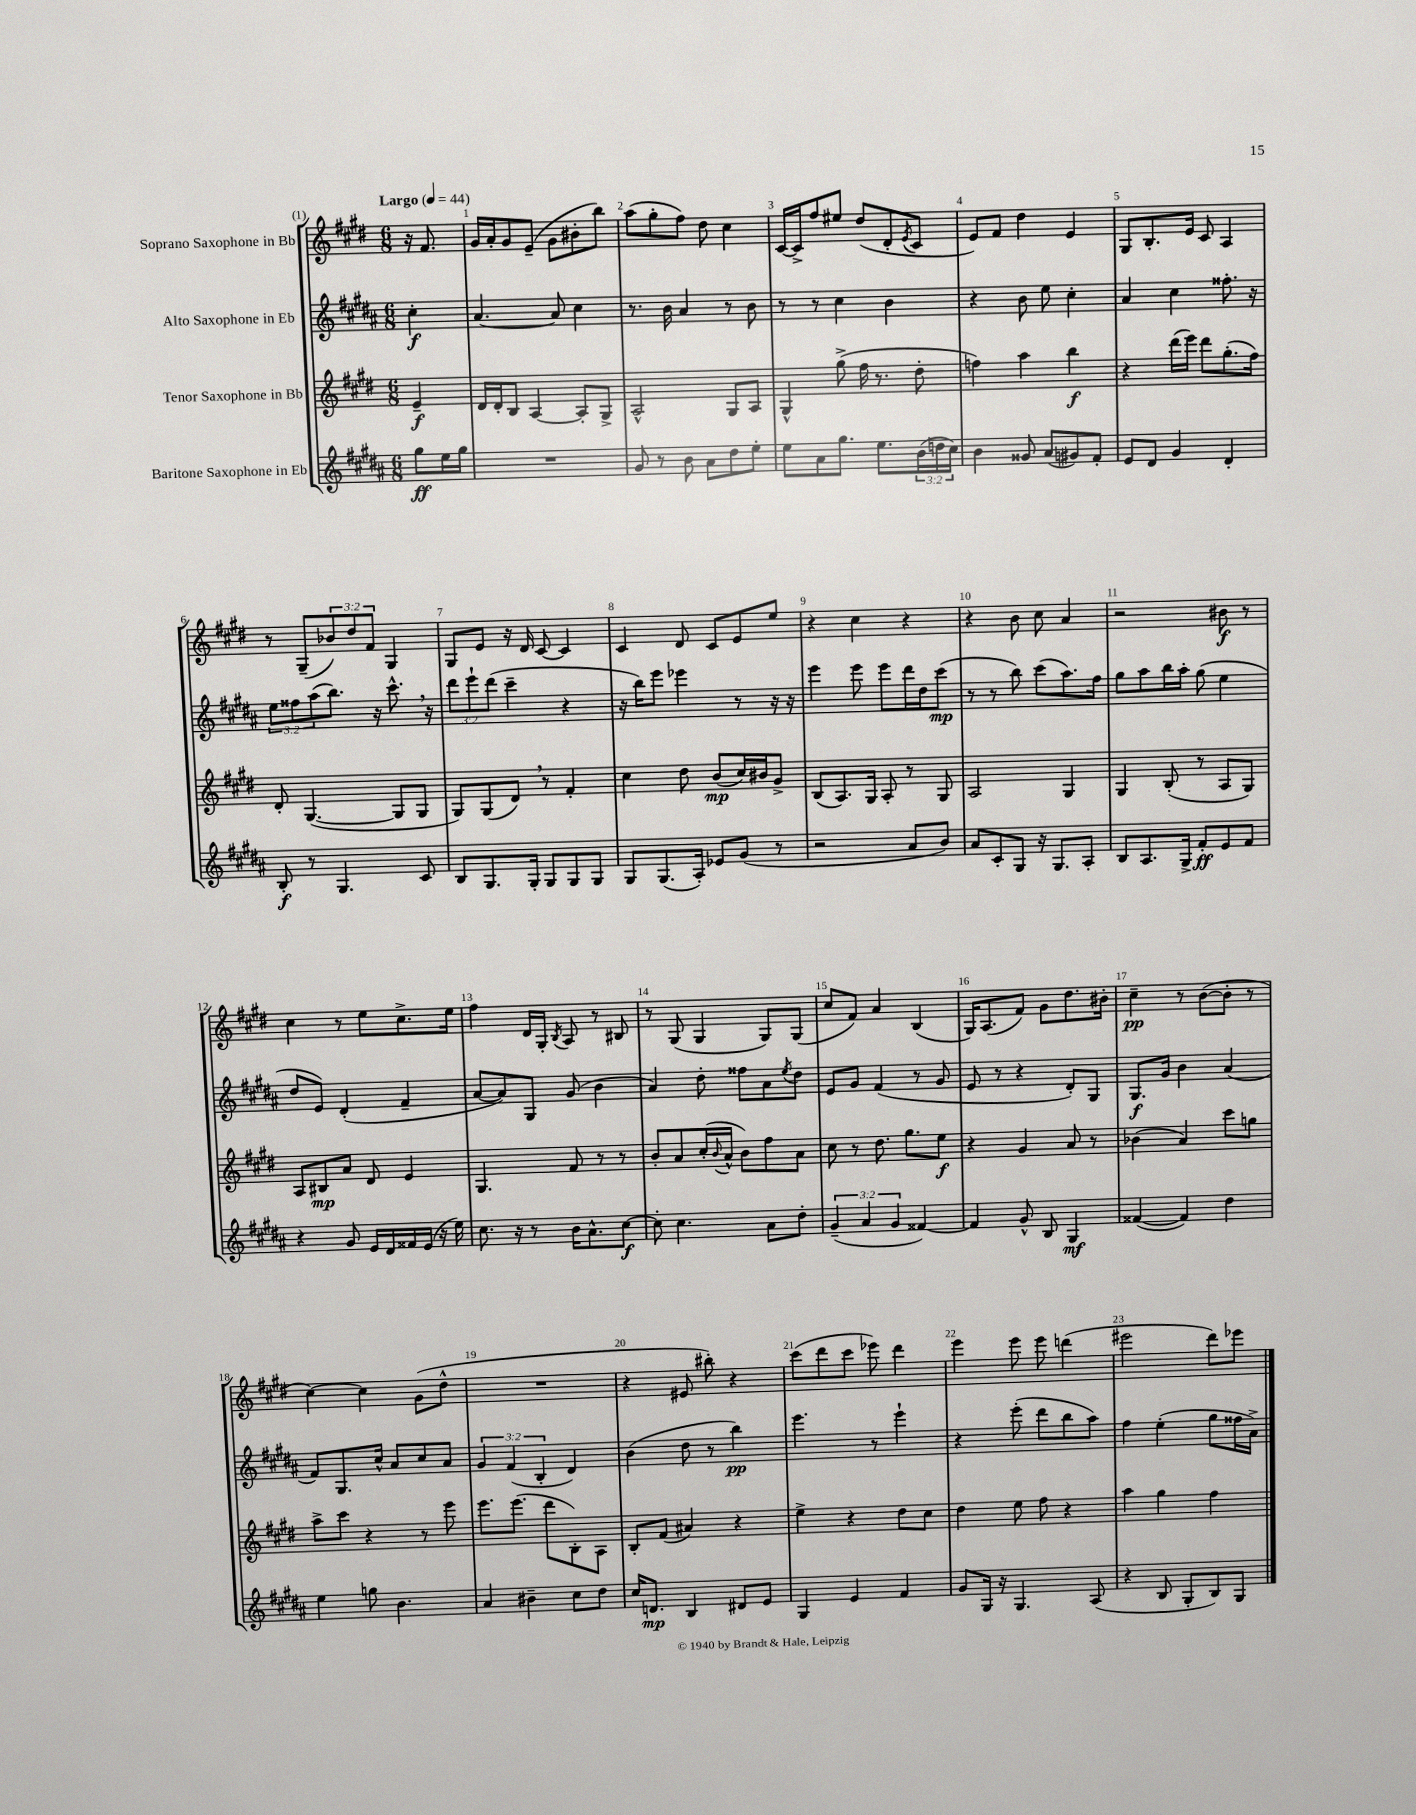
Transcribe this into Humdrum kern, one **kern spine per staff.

**kern	**kern	**kern	**kern
*staff4	*staff3	*staff2	*staff1
*clefG2	*clefG2	*clefG2	*clefG2
*k[f#c#g#d#a#]	*k[f#c#g#d#]	*k[f#c#g#d#a#]	*k[f#c#g#d#]
*M6/8	*M6/8	*M6/8	*M6/8
*MM44	*MM44	*MM44	*MM44
8gg#\L	4e~/	4cc#'\	16r
.	.	.	8.f#/
16ee\L	.	.	.
16gg#\JJ	.	.	.
=	=	=	=
2.r	16d#/LL	[4.a#/	16g#/LL
.	16d#'/J	.	16a'/J
.	8B/J	.	8g#/
.	[4A/	.	(8e~/J
.	.	8a#/]	8g#\L
.	8A'/]L	4cc#\	8b#'\
.	8G#^/J	.	8bb\J)
=	=	=	=
8g#/	2A^^/	8.r	(8aa\L
8r	.	.	8gg#'\
.	.	16b\	.
8b\	.	4a#/	8ff#\J)
8a#\L	.	.	8dd#\
8dd#\	8G#/L	8r	4cc#\
8ee'\J	8A/J	8b\	.
=	=	=	=
8ee\L	4G#^^/	8r	[16c#/LL
.	.	.	16c#^/]J
8a#\	.	8r	8ff#/
8.gg#\J	(8gg#^\	4cc#\	8ee#/J
.	16ff#\	.	(8dd#/L
8.ee\L	8.r	.	.
.	.	4b\	8d#'/
.	.	.	8qe/
(24b\L	8dd#'\	.	8c#/J
24dd\	.	.	.
24cc#\JJ)	.	.	.
=	=	=	=
4b\	4ff\)	4r	8e/L)
.	.	.	8f#/J
8g##/	4aa\	8b\	4dd#\
(8a#/L	.	8ee\	.
8g#/)	4bb\	4cc#'\	4e/
8f#'/J	.	.	.
=	=	=	=
8e/L	4r	4a#/	8G#/L
8d#/J	.	.	8.B'/
4g#/	(16ddd#\LL	4cc#\	.
.	16eee\JJ)	.	16e/Jk
.	8ddd#\L	.	8c#/
4d#'/	(8.gg#'\	8.ff##'\	4A/
.	16ff#\Jk)	16r	.
=	=	=	=
8B'/	8d#'/	12ee\L	8r
.	.	12ff##\	.
8r	([4.G#/	.	(8G#~/L
.	.	(12aa#\	.
4.G#/	.	8.bb\J)	12b-/)
.	.	.	12dd#/
.	.	.	12f#/J
.	.	16r	.
.	8G#/]L	8.ccc#^^\	4G#/
8c#/	8G#/J	.	.
.	.	16r	.
=	=	=	=
8B/L	8G#/L)	12ddd#\L	8G#/L
.	.	12eee`\	.
8.G#/	(8G#/	.	8e/J
.	.	(12ddd#\J	.
.	8d#/J)	4ccc#~\	16r
16G#'/Jk	.	.	16d#/
8G#/L	8r	.	[8c#/
8G#/	4f#'/	4r	4c#/]
8G#/J	.	.	.
=	=	=	=
8G#/L	4cc#\	16r	4c#/
.	.	16bb\LK)	.
(8.G#/	.	8eee\J	.
.	8dd#\	4eee-\	8d#/
16A#'/Jk)	.	.	.
8e-/L	(8b/L	.	8c#/L
(8g#/J	16cc#/L)	8r	8e/
.	16b#/J	.	.
8r	8g#^/J	16r	8ee/J
.	.	16r	.
=	=	=	=
2r	(8B/L	4eee\	4r
.	8.A/)	.	.
.	.	8eee\	4cc#\
.	16G#/Jk	.	.
.	8A'/	8eee\L	.
8a#/L	8r	16ddd#\L	4r
.	.	16dd#\J	.
8b/J)	8G#/	(8ccc#\J	.
=	=	=	=
8a#/L	2A/	8r	4r
8c#'/	.	8r	.
8G#/J	.	8bb\)	8b\
16r	.	(8ccc#\L	8cc#\
8.G#/L	.	.	.
.	4G#/	8.aa#\)	4a/
8A#'/J	.	.	.
.	.	16ff#\Jk	.
=	=	=	=
8B/L	4G#/	8gg#\L	2r
8.A#/	.	8aa#\	.
.	(8B'/	16bb\L	.
16G#^/Jk	.	16aa#'\JJ	.
8f#'/L	8r	(8gg#\	.
8e/	8A/L	4ee\	8b#\
8f#/J	8G#/J)	.	8r
=	=	=	=
4r	8A/L	8dd#/L	4cc#\
.	8B#/	8e/J)	.
8g#/	8a/J	(4d#'/	8r
16e/LL	8d#/	.	8ee\L
16d#/	.	.	.
16f##/	4e/	4f#~/	8.cc#^\
(16e/JJ	.	.	.
16r	.	.	.
16ee\)	.	.	16ee\Jk
=	=	=	=
8.cc#\	4.G#/	[8a#/L	4ff#\
.	.	8a#/])	.
16r	.	.	.
8r	.	8G#/J	16d#/LL
.	.	.	16G#'/JJ
.	.	.	8qB/
16b\LK	8f#/	(8g#/	8A/
8.a#^^\	.	.	.
.	8r	4b\	8r
[8cc#\J	8r	.	8B#/
=	=	=	=
8cc#'\]	8b'/L	4a#/)	8r
4.cc#\	8a/	.	(8G#/
.	(16cc#'/L	8dd#'\	4G#/
.	8qqb/	.	.
.	16a^^/JJ	.	.
.	8b\L)	8ff##\L	.
8a#\L	8ff#\	8a#\	8G#/L)
.	.	8qee/	.
8dd#'\J	8a\J	8dd#\J	(8G#/J
=	=	=	=
(6g#~/	8cc#\	8e/L	8cc#/L
.	8r	8g#/J	8f#/J)
6a#/	.	.	.
.	8.dd#\	(4f#/	4a/
6g#/	.	.	.
.	8.gg#\L	.	.
[4f##/)	.	8r	(4B/
.	8ee\J	8g#/	.
=	=	=	=
4f##/]	4r	8e/	16G#/LK)
.	.	.	(8.A/
.	.	8r	.
8g#^^/	4g#/	4r	8f#/J)
8B/	.	.	8g#\L
4G#/	8a/	8d#'/L)	8.dd#\
.	8r	8G#/J	.
.	.	.	16b#'\Jk
=	=	=	=
([4f##/	(4b-\	8.G#/L	4cc#~\
.	.	16g#/Jk	.
4f##/])	4a/)	4b\	8r
.	.	.	([8b\L
4dd#\	8ccc#\L	(4a#/	8b'\]J
.	8gg\J	.	8r
=	=	=	=
4ee\	8aa^\L	8f#/L)	[4cc#\)
.	8ccc#\J	8.G#/	.
8gg\	4r	.	4cc#\]
.	.	16cc#^^/Jk	.
4.b\	.	8a#/L	.
.	8r	8cc#/	(8g#\L
.	8eee\	8a#/J	8dd#^^\J
=	=	=	=
4a#/	8.eee\L	6g#/	2.r
.	.	(6f#/	.
.	(8.eee\J	.	.
4b#~\	.	.	.
.	.	6B'/	.
.	8ddd#\L	.	.
8cc#\L	8B'\)	4d#/)	.
8dd#\J	8A\J	.	.
=	=	=	=
16cc#/LK	8B'/L	(4b\	4r
8.d/J	.	.	.
.	(8f#/J	.	.
4B/	4a#/)	8dd#\	8e#/
.	.	8r	8bb#'\)
8d#/L	4r	4bb\)	4r
8e/J	.	.	.
=	=	=	=
4G#/	4ee^\	4.eee\	(8ccc#\L
.	.	.	8ddd#\
4e/	4r	.	8ccc#\J
.	.	8r	8eee-\)
4f#/	8dd#\L	4eee`\	4ddd#\
.	8cc#\J	.	.
=	=	=	=
8g#/L	4dd#\	4r	4eee\
16G#/Jk	.	.	.
16r	.	.	.
4.G#/	8ee\	(8eee'\	8eee\
.	8ff#\	8ddd#\L	8eee\
.	4r	8bb\	(4ddd\
(8A#/	.	8aa#\J)	.
=	=	=	=
4r	4aa\	4ff#\	2eee#\
8B/	4gg#\	(4ee'\	.
8G#'/L	.	.	.
8B/)	4ff#\	8gg#\L	8ddd#\L)
8G#/J	.	16ff##\L	8eee-\J
.	.	16a#^\JJ)	.
==	==	==	==
*-	*-	*-	*-
